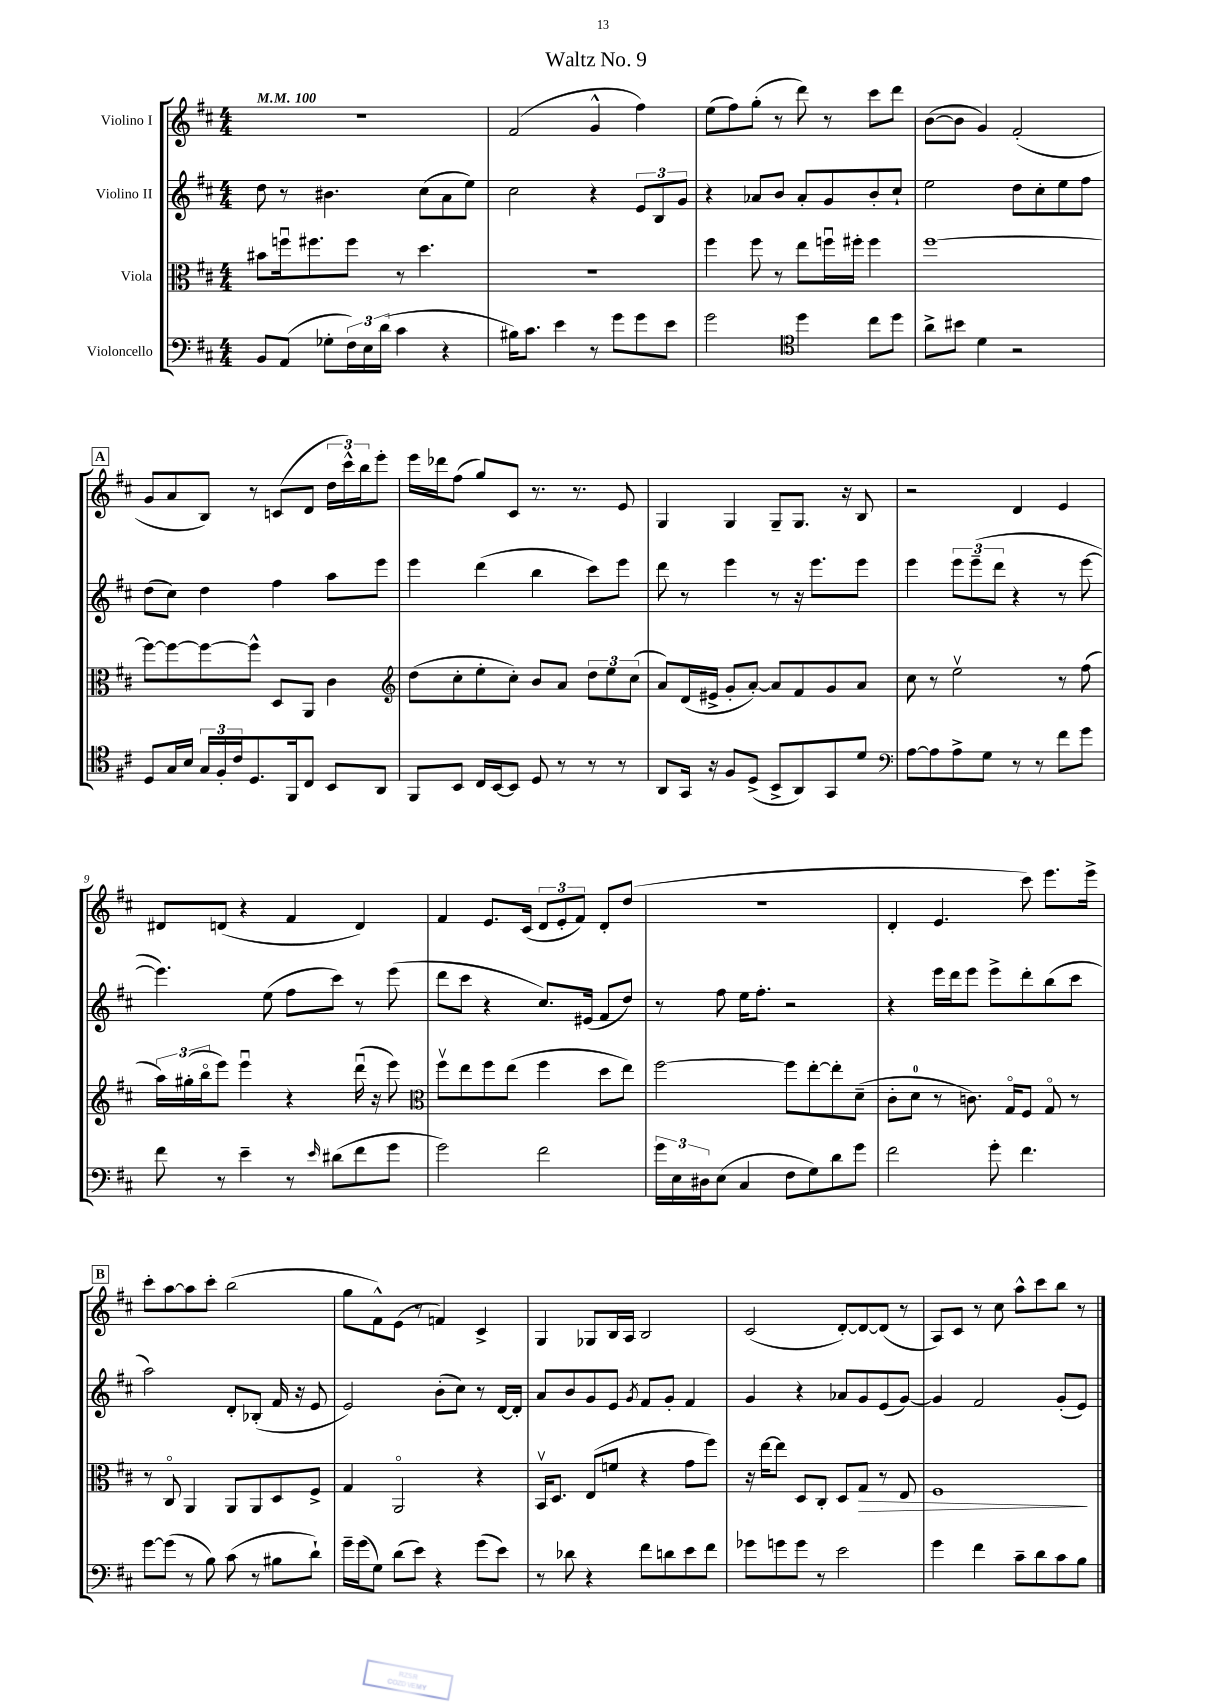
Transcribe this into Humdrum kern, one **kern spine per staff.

**kern	**kern	**kern	**kern
*staff4	*staff3	*staff2	*staff1
*clefF4	*clefC3	*clefG2	*clefG2
*k[f#c#]	*k[f#c#]	*k[f#c#]	*k[f#c#]
*M4/4	*M4/4	*M4/4	*M4/4
*MM100	*MM100	*MM100	*MM100
8BB/L	8b#\L	8dd\	1r
(8AA/J	16ffu\k	8r	.
.	8.ff#\	.	.
8G-'\L	.	4.b#\	.
24F#\L)	8ff#\J	.	.
24E\	.	.	.
(24d\JJ	.	.	.
4c#\	8r	.	.
.	4.dd\	(8cc#\L	.
4r	.	8a\	.
.	.	8ee\J)	.
=	=	=	=
16B#\LK)	1r	2cc#\	(2f#/
8.c#\J	.	.	.
4e\	.	.	.
8r	.	4r	4g^^/
8g\L	.	.	.
8g\	.	12e/L	4ff#\)
.	.	12B/	.
8e\J	.	.	.
.	.	12g/J	.
=	=	=	=
2g\	4ff#\	4r	(8ee\L
.	.	.	8ff#\)
.	8ff#\	8a-/L	(8gg'\J
.	8r	8b/J	8r
*clefC4	*	*	*
4dd\	8ee\L	8a-'/L	8ddd\)
.	16ffu\L	8g/	8r
.	16ff#'\JJ	.	.
8cc#\L	4ff#\	8b'/	8ccc#\L
8dd\J	.	8cc#`/J	8ddd\J
=	=	=	=
8a^\L	[1ff#	2ee\	([8b\L
8b#\J	.	.	8b\]J
4d\	.	.	4g/)
2r	.	8dd\L	(2f#'/
.	.	8cc#'\	.
.	.	8ee\	.
.	.	8ff#\J	.
=	=	=	=
8D/L	8ff#\_L	(8dd\L	8g/L
16G/L	8ff#\_	8cc#\J)	8a/
16B/JJ	.	.	.
24G/LL	8ff#\_	4dd\	8B/J)
24F#'/	.	.	.
24c#/J	.	.	.
8.D/	8ff#^^\]J	.	8r
.	8D/L	4ff#\	(8c/L
16FF#/k	.	.	.
8C#/J	8AA/J	.	8d/J
8BB/L	4c#\	8aa\L	24dd\LL
.	.	.	24ccc#^^\)
.	.	.	24bb\J
8AA/J	.	8eee\J	8eee'\J
=	=	=	=
*	*clefG2	*	*
8FF#/L	(8dd\L	4eee\	16eee\LL
.	.	.	16ddd-\J
8BB/J	8cc#'\	.	(8ff#\J
16C#/LL	8ee'\	(4ddd\	8gg/L)
[16BB/J	.	.	.
8BB/]J	8cc#'\J)	.	8c#/J
8D/	8b/L	4bb\	8.r
8r	8a/J	.	.
.	.	.	8.r
8r	12dd\L	8ccc#\L)	.
.	12ee\	.	.
8r	.	8eee\J	8e/
.	(12cc#\J	.	.
=	=	=	=
8AA/L	8a/L)	8ddd\	4G/
16GG/Jk	(16d/L	8r	.
16r	16e#^/JJ	.	.
8F#/L	8g'/L	4eee\	4G/
(8D^/J	[8a'/J)	.	.
8BB^/L	8a/]L	8r	8G~/L
8AA/)	8f#/	16r	8.G/J
.	.	8.eee\L	.
8GG/	8g/	.	.
.	.	.	16r
8d/J	8a/J	8eee\J	8B/
=	=	=	=
*clefF4	*	*	*
[8A\L	8cc#\	4eee\	2r
8A\]	8r	.	.
8A^\	2eev\	12eee\L	.
.	.	(12eee~\	.
8G\J	.	.	.
.	.	12ddd\J	.
8r	.	4r	4d/
8r	.	.	.
8f#\L	8r	8r	4e/
8g\J	(8ff#\	[8eee\	.
=	=	=	=
8f#\	24aa\LL)	4.eee\])	8d#/L
.	(24gg#'\	.	.
.	24bbo\J	.	.
8r	8eee\J)	.	(8d/J
4e~\	4eeeu\	.	4r
.	.	(8ee\	.
8r	4r	8ff#\L	4f#/
16qqe/	.	.	.
(8d#\L	.	8ccc#\J)	.
8f#\	(16dddu\	8r	4d/)
.	16r	.	.
8g\J	8eee\)	(8eee\	.
=	=	=	=
*	*clefC3	*	*
2g\)	8ff#v\L	8ddd\L	4f#/
.	8ee\	8ccc#\J	.
.	8ff#\	4r	8.e/L
.	(8ee\J	.	.
.	.	.	(16c#/Jk
2f#\	4ff#\	8.cc#/L)	12d/L
.	.	.	12e'/
.	.	.	12f#/J)
.	.	(16e#/Jk	.
.	8dd\L	8f#/L	8d'/L
.	8ee\J)	8dd/J)	(8dd/J
=	=	=	=
24g\LL	[2ff#\	8r	1r
24E\	.	.	.
24D#\J	.	.	.
(8E\J	.	8ff#\	.
4C#/	.	16ee\LK	.
.	.	8.ff#'\J	.
8F#\L	8ff#\]L	2r	.
8G\)	[8ee'\	.	.
8d\	8ee'\]	.	.
8g\J	(8d~\J	.	.
=	=	=	=
2f#\	8c#'\L	4r	4d'/
.	8d\J	.	.
.	8r	16eee\LL	4.e/
.	.	16ddd\J	.
.	8.c\)	8eee\J	.
8g'\	.	8eee^\L	.
.	16Go/LK	.	.
4.f#\	8F#/J	8ddd'\	8ccc#\)
.	8Go/	(8bb\	8.eee\L
.	8r	8ccc#\J	.
.	.	.	16eee^\Jk
=	=	=	=
[8g\L	8r	2aa\)	8ccc#'\L
(8g\]J	8C#o/	.	[8aa\
8r	4AA/	.	8aa\]
8B\)	.	.	8ccc#'\J
(8c#\	8AA/L	8d'/L	(2bb\
8r	8AA/	(8B-'/J	.
8B#\L	8D/	16f#/	.
.	.	16r	.
8d`\J)	8F#^/J	8e/	.
=	=	=	=
16g~\LL	4G/	2e/)	8gg\L
(16g\J	.	.	.
8G\J)	.	.	8f#^^\)
(8d\L	2AAo/	.	(8e\J
8e\J)	.	.	8r
4r	.	(8b'\L	4f/)
.	.	8cc#\J)	.
(8g\L	4r	8r	4c#^/
8e\J)	.	[16d/LL	.
.	.	16d'/]JJ	.
=	=	=	=
8r	16BBv/LK	8a/L	4G/
.	8.D/J	.	.
8d-\	.	8b/	.
4r	(8E/L	8g/	8G-/L
.	8f/J	8e/J	16B/L
.	.	.	16A/JJ
.	.	8qg/	.
8f#\L	4r	8f#/L	2B/
8d\	.	8g'/J	.
8e\	8g\L	4f#/	.
8f#\J	8ff#\J)	.	.
=	=	=	=
8g-\L	16r	4g/	(2c#/
.	[16ee\LK	.	.
8g\	8ee\]J	.	.
8g\J	8D/L	4r	.
8r	8C#'/J	.	.
2e\	8D/L	8a-/L	[8d'/L)
.	8G/J	8g/	8d/_
.	8r	(8e/	(8d/]J
.	8E/	[8g/J)	8r
=	=	=	=
4g\	1F#	4g/]	8A/L)
.	.	.	8c#/J
4f#\	.	2f#/	8r
.	.	.	8cc#\
8c#~\L	.	.	8aa^^\L
8d\	.	.	8ccc#\
8c#\	.	(8g'/L	8bb\J
8B\J	.	8e/J)	8r
==	==	==	==
*-	*-	*-	*-
